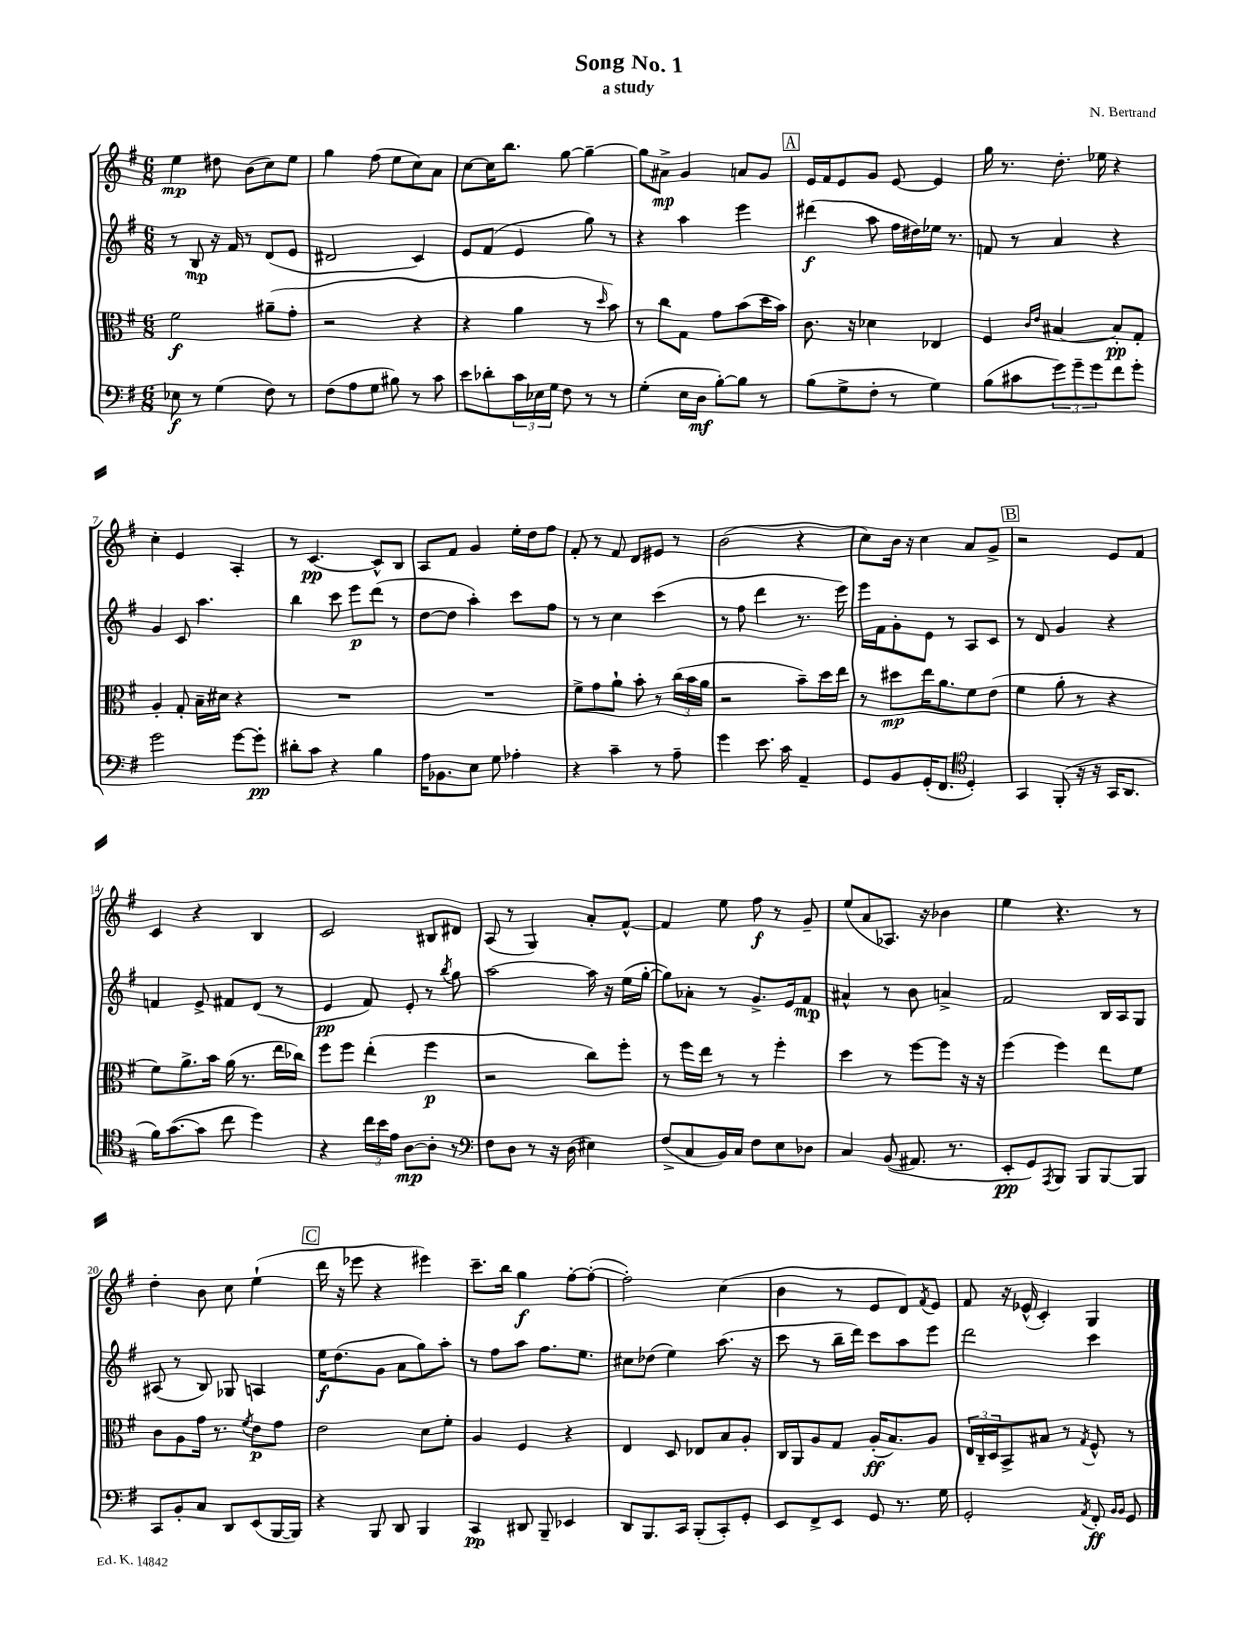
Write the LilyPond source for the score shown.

\header { title = "Song No. 1" composer = "N. Bertrand" subtitle = "a study" }
<<
\new StaffGroup <<
\new Staff = "s0" {
    \clef treble \key g \major \numericTimeSignature \time 6/8
    e''4\mp dis''8 b'8( c''8) e''8 |
    g''4 fis''8( e''8 c''8) a'8 |
    c''8~ c''16 b''8. g''8~ g''4~-- |
    g''8 ais'8->\mp g'4 a'8 g'8 |
    \mark \markup { \box "A" } e'16 fis'16 e'8 g'8 e'8~ e'4 |
    g''16 r8. d''8.-. ees''16 r4 |
    c''4-. e'4 a4-. |
    r8 c'4.~\pp c'8-^ b8 |
    a8 fis'8 g'4 e''16-. d''16 fis''8 |
    fis'8-. r8 fis'8 d'8 eis'8 r8 |
    b'2( r4 |
    c''8) b'16 r16 c''4 a'8 g'8-> |
    \mark \markup { \box "B" } r2 e'8 fis'8 |
    c'4 r4 b4 |
    c'2 bis8 dis'8 |
    a8( r8 g4) a'8-. fis'8~-^ |
    fis'4 e''8 fis''8\f r8 g'8-- |
    e''8( a'8 aes8.) r16 bes'4 |
    e''4 r4. r8 |
    d''4-. b'8 c''8 e''4-!( |
    \mark \markup { \box "C" } d'''16 r16 ees'''8 r4 eis'''4) |
    c'''8.-- b''16 g''4\f fis''8~-. fis''8~-.( |
    fis''2-.) c''4( |
    b'4 r8 e'8 d'8) \acciaccatura { fis'8 } e'8 |
    fis'8 r16 ees'16-^( c'4-.) g4 \bar "|." |
}
\new Staff = "s1" {
    \clef treble \key g \major \numericTimeSignature \time 6/8
    r8 b8\mp r16 fis'16 r8 d'8( e'8 |
    dis'2 c'4) |
    e'8 fis'8( e'4 g''8) r8 |
    r4 a''4 e'''4 |
    \mark \markup { \box "A" } dis'''4\f( a''8 fis''16 dis''16) ees''16 r8. |
    f'8 r8 a'4 r4 |
    g'4 c'8 a''4. |
    b''4 c'''8 e'''8\p d'''8( r8 |
    d''8~ d''8 a''4-.) c'''8 fis''8 |
    r8 r8 c''4 c'''4( |
    r8 fis''8 d'''4 r8. e'''16) |
    e'''16 fis'16 g'8-. e'8 r8 a8 c'8 |
    \mark \markup { \box "B" } r8 d'8 g'4 r4 |
    f'4 e'8-> fis'8 d'8( r8 |
    e'4\pp fis'8) e'8-. r8 \acciaccatura { b''8 } g''8 |
    a''2~ a''16 r16 e''16( g''16~-. |
    g''8) aes'8-. r8 g'8.-> e'16 fis'8\mp |
    ais'4-^ r8 b'8 a'4-> |
    fis'2 b16 a16 g8 |
    ais8( r8 b8) ges8 a4 |
    \mark \markup { \box "C" } e''16\f d''8.( g'8 a'8 g''8) a''8-. |
    r8 fis''8 a''8 fis''8. e''8. |
    cis''8 des''8( e''4) a''8.( r16 |
    c'''8 r8 b''16-- d'''16) c'''8 a''8 e'''8 |
    d'''2 c'''4 \bar "|." |
}
\new Staff = "s2" {
    \clef alto \key g \major \numericTimeSignature \time 6/8
    fis'2\f ais'8--( g'8-. |
    r2 r4 |
    r4 a'4 r8 \grace { d''16 } b'8) |
    r8 c''8 g8 g'8 b'8( d''16 b'16) |
    \mark \markup { \box "A" } c'8. r16 des'4 ees4 |
    fis4 \grace { c'16 e'16 } bis4~ bis8-.\pp g8-. |
    a4-. g8-. b16-- dis'16 r4 |
    R2. |
    R2. |
    fis'8-> g'8 a'8-! b'8-. r8 \tuplet 3/2 { c''16( b'16 a'16 } |
    r2 b'8--) d''16 e''16 |
    r8 dis''8\mp e''16 a'8. fis'8 e'8( |
    \mark \markup { \box "B" } fis'4 a'8-. r8 r4 |
    fis'8) a'8.-> b'16 a'16( r8. e''16 ces''16) |
    fis''8 fis''8 e''4-.( fis''4\p |
    r2 c''8) fis''8-. |
    r8 fis''16 e''16 r8 r8 fis''4-. |
    d''4 r8 fis''8~ fis''8 r16 r16 |
    fis''4( fis''4) e''8 fis'8 |
    c'8 a8 g'16 r8. \acciaccatura { fis'8 } e'8\p g'8 |
    \mark \markup { \box "C" } e'2 d'8 fis'8-. |
    a4 fis4 r4 |
    e4 d8 ees8 b8 a8-. |
    c16 a,16 a8 g8 a16-.\ff( b8.) a8 |
    \tuplet 3/2 { e16 c16-- d16 } b,8-> bis8 r8 \acciaccatura { g8 } fis8-^ r8 \bar "|." |
}
\new Staff = "s3" {
    \clef bass \key g \major \numericTimeSignature \time 6/8
    ees8\f r8 g4( fis8) r8 |
    fis8( a8 g8 bis8) r8 c'8 |
    e'8 des'8-. \tuplet 3/2 { c'16 ees16 g16 } fis8 r8 r8 |
    g4-.( e16 d16\mf b8~-.) b8 r8 |
    \mark \markup { \box "A" } b8( g8-> fis8-. r8 g4) |
    b8( cis'8 \tuplet 3/2 { g'8) g'8-- g'8 } fis'8 g'8-. |
    g'2 g'8~ g'8-.\pp |
    dis'8-. c'8 r4 b4 |
    a16 bes,8. e8 g8 aes4-. |
    r4 c'4-- r8 a8-- |
    g'4 e'8. c'16 a,4-- |
    g,8 b,8 g,16-.( fis,8. \clef tenor d4-.) |
    \mark \markup { \box "B" } g,4 fis,8-.( r16 r16 g,16 a,8. |
    fis'16) g'8.~( g'8 c''8 d''4) |
    r4 \tuplet 3/2 { c''16 b'16 e'16 } a8~\mp a8-. r8 |
    \clef bass fis8 d8 r8 r16 d16( eis4) |
    fis8->( c8 b,16) c16 fis8 e8 des8 |
    c4 b,8(\( ais,8.) r8. |
    e,8-.\pp g,8\) \acciaccatura { a,,8 } b,,8 b,,8 b,,8~ b,,8 |
    c,8 b,8-. c8 d,8 e,8( b,,16~ b,,16) |
    \mark \markup { \box "C" } r4 b,,8 d,8 b,,4 |
    c,4\pp dis,8 b,,8-- ees,4 |
    d,8 b,,8. c,16 b,,8-.( c,8-.) g,8-. |
    e,8 fis,8-> e,8 g,8 r8. g16 |
    g,2-. \acciaccatura { a,8 } fis,8-.\ff \grace { b,16 b,16 } g,8 \bar "|." |
}
>>
>>
